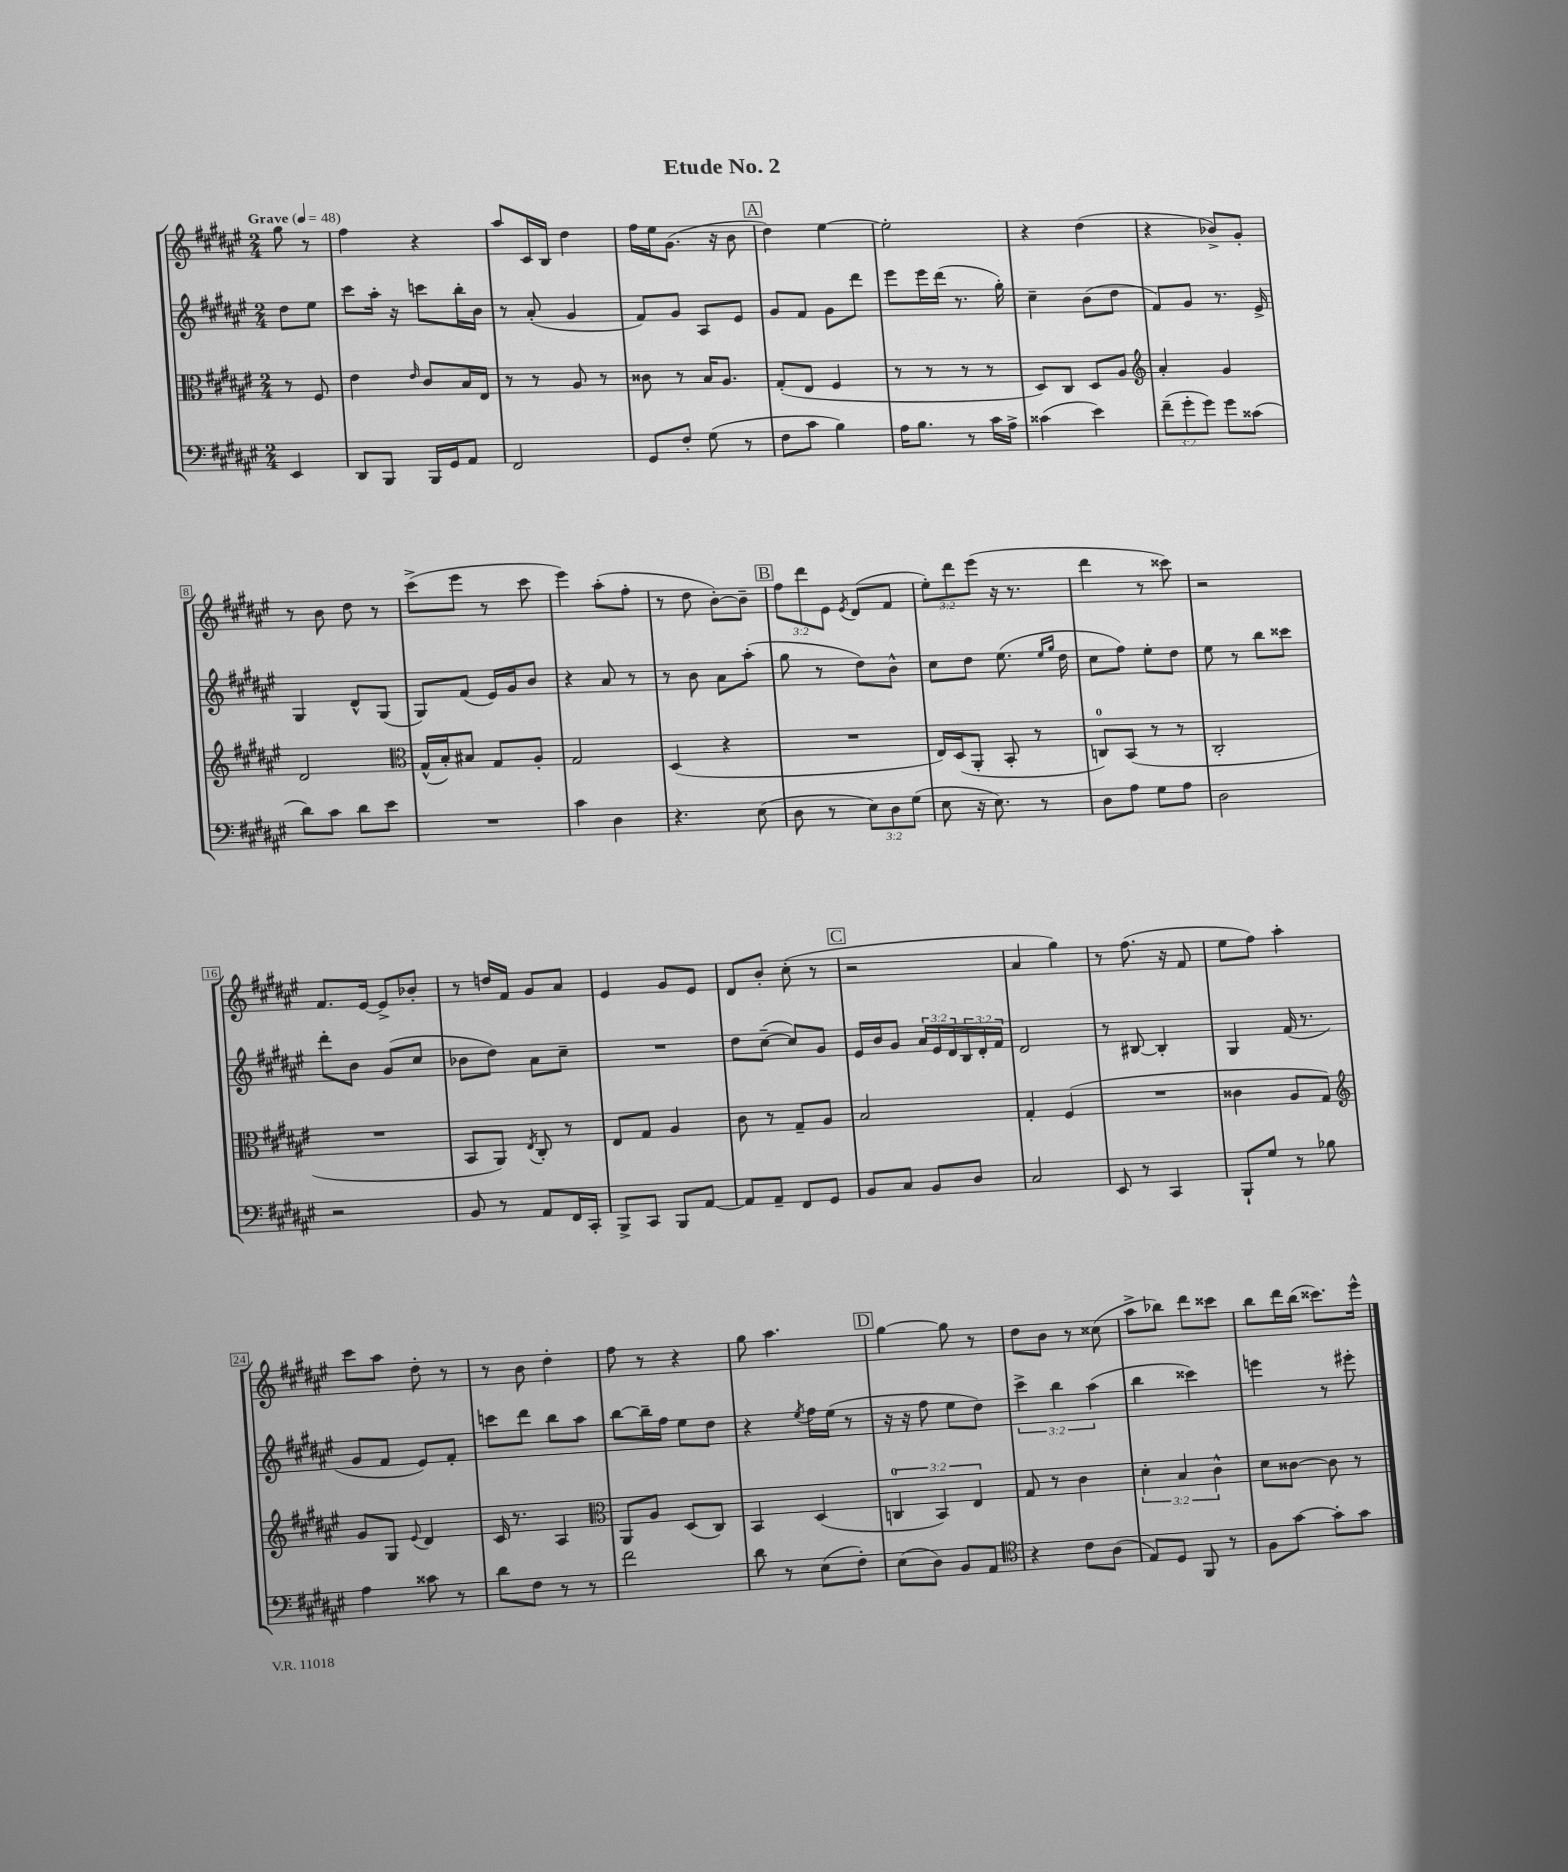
\header { title = "Etude No. 2" }
<<
\new StaffGroup <<
\new Staff = "s0" {
    \clef treble \key fis \major \numericTimeSignature \time 2/4 \override Staff.TupletNumber.text = #tuplet-number::calc-fraction-text \partial 4 \tempo "Grave" 4 = 48
    gis''8 r8 |
    fis''4 r4 |
    ais''8 cis'16 b16 dis''4 |
    fis''16 eis''16 gis'8.( r16 b'8 |
    \mark \markup { \box "A" } dis''4) eis''4~ |
    eis''2-. |
    r4 dis''4( |
    r4 bes'8->) gis'8-. |
    r8 b'8 dis''8 r8 |
    cis'''8->( eis'''8 r8 cis'''8 |
    eis'''4) ais''8-.( fis''8-. |
    r8 dis''8 b'8~-.) b'8-- |
    \mark \markup { \box "B" } \tuplet 3/2 { fis''8 dis'''8 eis'8 } \acciaccatura { eis'8 } dis'8( fis'8 |
    \tuplet 3/2 { eis''8-.) dis'''8 eis'''8( } r16 r8. |
    dis'''4 r8 cisis'''8) |
    r2 |
    fis'8. eis'16~ eis'8-> bes'8-. |
    r8 d''16 fis'16 gis'8 ais'8 |
    eis'4 gis'8 eis'8 |
    dis'8 b'8-. cis''8-.( r8 |
    \mark \markup { \box "C" } r2 |
    ais'4 gis''4) |
    r8 fis''8.( r16 fis'8 |
    eis''8 fis''8) ais''4-. |
    cis'''8 ais''8 dis''8-. r8 |
    r8 b'8 dis''4-. |
    fis''8 r8 r4 |
    gis''8 ais''4. |
    \mark \markup { \box "D" } gis''4~ gis''8 r8 |
    dis''8 b'8 r8 cisis''8( |
    ais''8-> bes''8) dis'''8 cisis'''8 |
    b''8 dis'''16 b''16( cisis'''8.) eis'''16-^ \bar "|." |
}
\new Staff = "s1" {
    \clef treble \key fis \major \numericTimeSignature \time 2/4 \override Staff.TupletNumber.text = #tuplet-number::calc-fraction-text \partial 4
    dis''8 eis''8 |
    cis'''8 ais''16-. r16 c'''8 b''16-. b'16 |
    r8 ais'8-.( gis'4 |
    fis'8) gis'8 ais8 eis'8 |
    \mark \markup { \box "A" } gis'8 fis'8 gis'8 dis'''8 |
    eis'''8 eis'''16 dis'''16( r8. gis''16-.) |
    cis''4-- b'8( dis''8 |
    fis'8) gis'8 r8. eis'16-> |
    gis4 dis'8-^ gis8( |
    gis8) fis'8( eis'16) gis'16 b'8 |
    r4 ais'8 r8 |
    r8 b'8 ais'8 ais''8-.( |
    \mark \markup { \box "B" } gis''8 r8 dis''8) b'8-^ |
    cis''8 dis''8 eis''8.( \grace { eis''16 gis''16 } dis''16 |
    cis''8 fis''8) eis''8-. dis''8 |
    eis''8 r8 b''8 cisis'''8 |
    dis'''8-. b'8 gis'8( cis''8 |
    bes'8 dis''8) ais'8 cis''8-- |
    R2 |
    dis''8 cis''8~--( cis''8) gis'8 |
    \mark \markup { \box "C" } eis'16 b'16 gis'8 \tuplet 3/2 { ais'16 eis'16 dis'16 } \tuplet 3/2 { b16 dis'16-. fis'16 } |
    dis'2 |
    r8 bis8~ bis4-. |
    gis4 fis'16( r8. |
    gis'8 fis'8 eis'8) fis'8-. |
    c'''8 dis'''8 b''8 ais''8 |
    b''8~ b''16-- fis''16 eis''8 dis''8 |
    r4 \acciaccatura { eis''8 } fis''16 eis''16( r8 |
    \mark \markup { \box "D" } r16 r16 fis''8 eis''8 dis''8) |
    \tuplet 3/2 { cis'''4-> b''4 ais''4( } |
    b''4 cisis'''4) |
    e'''4 r8 eis'''8-. \bar "|." |
}
\new Staff = "s2" {
    \clef alto \key fis \major \numericTimeSignature \time 2/4 \override Staff.TupletNumber.text = #tuplet-number::calc-fraction-text \partial 4
    r8 fis8 |
    eis'4 \grace { eis'16 } cis'8 b16 eis16 |
    r8 r8 ais8 r8 |
    cisis'8 r8 b16 ais8. |
    \mark \markup { \box "A" } gis8-.( eis8 fis4 |
    r8 r8 r8 r8 |
    dis8) cis8 dis8 ais8 |
    \clef treble ais'4-. gis'4 |
    dis'2 |
    \clef alto gis16-^( b16-.) bis8 gis8 ais8-. |
    gis2 |
    dis4( r4 |
    \mark \markup { \box "B" } R2 |
    eis16) dis16( ais,8-. b,8-. r8 |
    c8-0) b,8( r8 r8 |
    cis2-. |
    R2 |
    b,8 ais,8) \acciaccatura { eis8 } cis8-. r8 |
    eis8 gis8 ais4 |
    cis'8 r8 gis8-- ais8 |
    \mark \markup { \box "C" } b2 |
    gis4-. fis4( |
    R2 |
    cisis'4 ais8 gis8) |
    \clef treble gis'8 gis8 \appoggiatura { eis'8 } dis'4 |
    cis'16 r8. ais4 |
    \clef alto ais,8 ais8 dis8( cis8) |
    b,4 dis4( |
    \mark \markup { \box "D" } \tuplet 3/2 { c4-0 b,4) eis4 } |
    gis8 r8 cis'4 |
    \tuplet 3/2 { dis'4-. b4 cis'4-^ } |
    dis'8 cisis'8~ cisis'8 r8 \bar "|." |
}
\new Staff = "s3" {
    \clef bass \key fis \major \numericTimeSignature \time 2/4 \override Staff.TupletNumber.text = #tuplet-number::calc-fraction-text \partial 4
    eis,4 |
    dis,8 b,,8 b,,16 gis,16 ais,8 |
    fis,2 |
    gis,8 fis8-. gis8( r8 |
    \mark \markup { \box "A" } fis8 cis'8 b4) |
    ais16 b8. r8 cis'16 ais16-> |
    cisis'4( eis'4) |
    \tuplet 3/2 { fis'8--( gis'8-. gis'8) } gis'8 cisis'8( |
    dis'8) cis'8 dis'8 eis'8 |
    R2 |
    cis'4 dis4 |
    r4. eis8( |
    \mark \markup { \box "B" } dis8 r8 \tuplet 3/2 { eis8) dis8 gis8( } |
    eis8 r16 eis8.) r8 |
    dis8 ais8 gis8 ais8 |
    dis2 |
    r2 |
    b,8 r8 ais,8 fis,16 cis,16-. |
    b,,8-> cis,8 b,,8 ais,8~ |
    ais,8 ais,8-- fis,8 gis,8 |
    \mark \markup { \box "C" } b,8 cis8 b,8 dis8 |
    cis2 |
    eis,8 r8 cis,4 |
    b,,8-! gis8 r8 bes8 |
    ais4 cisis'8 r8 |
    dis'8 fis8 r8 r8 |
    fis'2 |
    dis'8 r8 eis8( fis8-.) |
    \mark \markup { \box "D" } eis8( dis8) b,8 ais,8 |
    \clef tenor r4 cis'8 ais8( |
    eis8) dis8 fis,8 r8 |
    fis8 gis'8~ gis'8-. gis'8 \bar "|." |
}
>>
>>
\layout { \context { \Score \override BarNumber.stencil = #(make-stencil-boxer 0.1 0.3 ly:text-interface::print) } }
